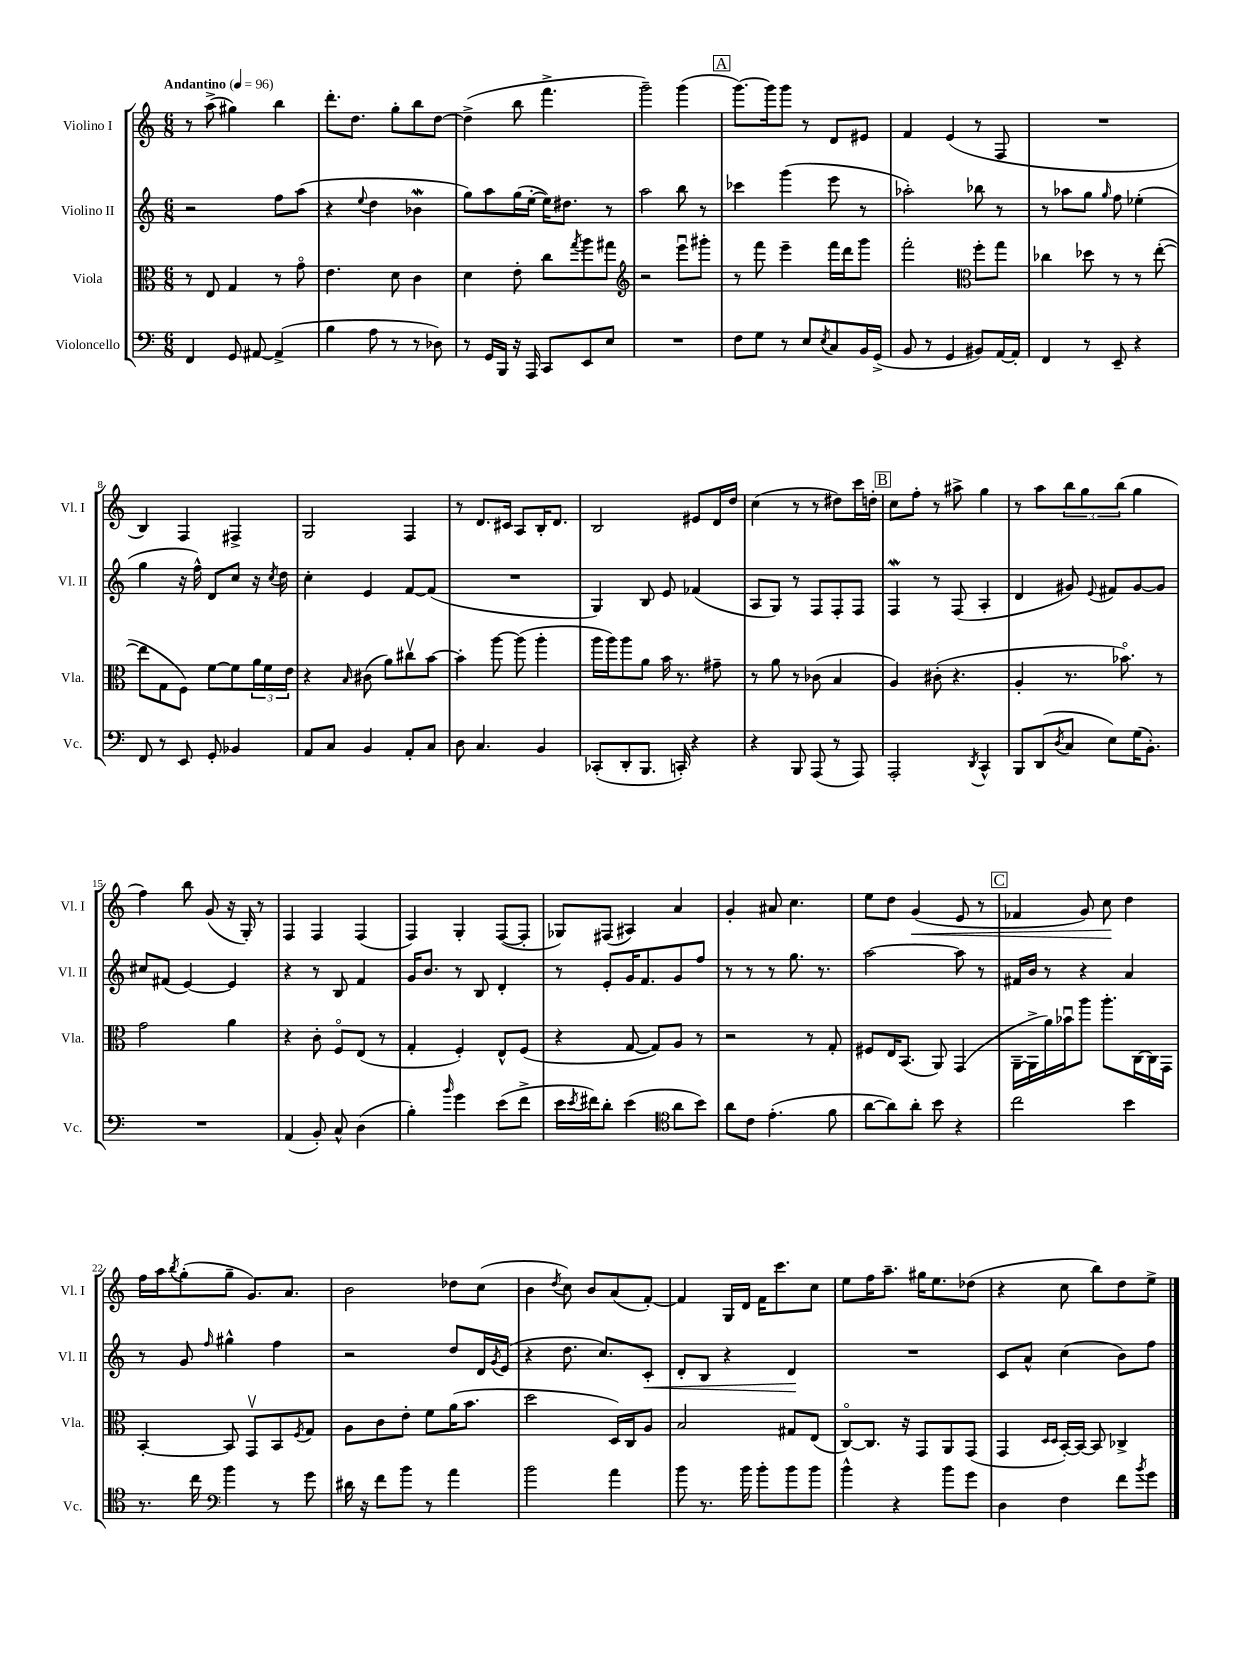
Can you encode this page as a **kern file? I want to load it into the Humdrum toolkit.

**kern	**kern	**kern	**kern
*staff4	*staff3	*staff2	*staff1
*clefF4	*clefC3	*clefG2	*clefG2
*k[]	*k[]	*k[]	*k[]
*M6/8	*M6/8	*M6/8	*M6/8
*MM96	*MM96	*MM96	*MM96
4FF	8r	2r	8r
.	8E	.	(8aa^
8GG	4G	.	4gg#)
[8AA#	.	.	.
(4AA#^]	8r	8ff	4bb
.	8go	(8aa	.
=	=	=	=
4B	4.e	4r	8.ddd'
.	.	.	8.dd
.	.	8qqee	.
8A	.	4dd	.
8r	8d	.	8gg'
8r	4c	4b-	8bb
8D-)	.	.	[8dd
=	=	=	=
8r	4d	8gg)	(4dd^]
16GG	.	8aa	.
16BBB	.	.	.
16r	8e'	(16gg	8bb
16AAA	.	[16ee'	.
8CC	8cc	16ee])	4.fff^
.	.	8.dd#	.
.	8qgg	.	.
8EE	8aa	.	.
8E	8gg#	8r	.
=	=	=	=
*	*clefG2	*	*
2.r	2r	2aa	2ggg~)
.	8eeeu	8bb	(4ggg
.	8ggg#'	8r	.
=	=	=	=
8F	8r	4ccc-	[8.ggg)
8G	8fff	.	.
.	.	.	16ggg]
8r	4eee~	(4ggg	8ggg
8E	.	.	8r
8qE	.	.	.
8C	16fff	8eee	8d
.	16ddd	.	.
16BB	8ggg	8r	8e#
(16GG^	.	.	.
=	=	=	=
8BB	2fff'	2aa-')	4f
8r	.	.	.
4GG	.	.	(4e
*	*clefC3	*	*
8BB#)	8ff'	8bb-	8r
[16AA	8gg	8r	8F
16AA']	.	.	.
=	=	=	=
4FF	4cc-	8r	2.r
.	.	8aa-	.
8r	8dd-	8gg	.
.	.	16qqgg	.
8EE~	8r	8ff	.
4r	8r	(4ee-'	.
.	([8ee'	.	.
=	=	=	=
8FF	8ee]	4gg	4B)
8r	8G	.	.
8EE	8F)	16r	4F
.	.	16ff^^)	.
8GG'	[8f	8d	.
4BB-	8f]	8cc	4F#^
.	24a	16r	.
.	24f	.	.
.	.	8qcc	.
.	.	16dd	.
.	24e	.	.
=	=	=	=
8AA	4r	4cc'	2G
8C	.	.	.
.	16qqB	.	.
4BB	(8c#	4e	.
.	8a)	.	.
8AA'	8cc#v	[8f	4F
8C	[8b	(8f]	.
=	=	=	=
8D	4b']	2.r	8r
4.C	.	.	8.d
.	[8aa	.	.
.	.	.	16c#
.	(8aa]	.	8A
4BB	4aa'	.	16B'
.	.	.	8.d
=	=	=	=
(8CC-'	16aa	4G)	2B
.	16aa)	.	.
8DD'	8aa	.	.
8.BBB	8a	8B	.
.	16b	8e	.
16CC')	8.r	.	.
4r	.	(4f-	8e#
.	8g#~	.	16d
.	.	.	16dd
=	=	=	=
4r	8r	8A	(4cc
.	8a	8G)	.
8BBB	8r	8r	8r
(8AAA	(8c-	8F	8r
8r	4B	8F'	8dd#)
8AAA)	.	8F	16ccc
.	.	.	16dd'
=	=	=	=
2AAA'	4A)	4F	8cc
.	.	.	8ff'
.	(8c#'	8r	8r
.	4.r	(8F	8aa#^
8qDD	.	.	.
4CC^^	.	4A'	4gg
=	=	=	=
8BBB	4A'	4d	8r
(8DD	.	.	8aa
8qD	.	.	.
8C	8.r	8g#)	12bb
.	.	.	12gg
.	.	8qqe	.
8E)	.	8f#	.
.	.	.	(12bb
.	8.b-o)	.	.
(16G	.	[8g#	4gg
8.BB')	.	.	.
.	8r	8g#]	.
=	=	=	=
2.r	2g	8cc#	4ff)
.	.	(8f#	.
.	.	[4e)	8bb
.	.	.	(8g
.	4a	4e]	16r
.	.	.	16G')
.	.	.	8r
=	=	=	=
(4AA	4r	4r	4F
8BB')	8c'	8r	4F
8C^^	8Fo	8B	.
(4D	(8E	4f	(4F
.	8r	.	.
=	=	=	=
4B')	4G'	16g	4F)
.	.	8.b	.
16qqb	.	.	.
4g	4F')	8r	4G'
.	.	8B	.
(8e	8E^^	4d'	([8F
8f^	(8F	.	8F']
=	=	=	=
16e	4r	8r	8G-)
8qe	.	.	.
16f#)	.	.	.
8d'	.	8e'	(8F#
(4e	[8G	16g	4A#)
.	.	8.f	.
.	8G])	.	.
*clefC4	*	*	*
8a	8A	8g	4a
8b)	8r	8ff	.
=	=	=	=
8a	2r	8r	4g'
8c	.	8r	.
(4.e'	.	8r	8a#
.	.	8.gg	4.cc
.	8r	.	.
.	.	8.r	.
8f	8G'	.	.
=	=	=	=
[8a	8F#	[2aa	8ee
8a])	16E	.	8dd
.	(8.BB	.	.
8a'	.	.	(4g
8b	8AA)	.	.
4r	(4GG	8aa]	8e
.	.	8r	8r
=	=	=	=
2cc	[16AA~	16f#	4f-
.	16AA^]	16b	.
.	16a)	8r	.
.	16b-u	.	.
.	8aa	4r	8g)
.	8.aa'	.	8cc
4b	.	4a	4dd
.	[16C	.	.
.	16C]	.	.
.	16GG	.	.
=	=	=	=
8.r	[4BB'	8r	16ff
.	.	.	16aa
.	.	.	8qbb
.	.	8g	(8gg'
16cc	.	.	.
*clefF4	*	*	*
.	.	16qqff	.
4b	8BB]	4gg#^^	8gg~
.	8GGv	.	8.g)
8r	8BB	4ff	.
.	.	.	8.a
.	8qF	.	.
8g	8G	.	.
=	=	=	=
16d#	8A	2r	2b
16r	.	.	.
8f	8c	.	.
8b	8e'	.	.
8r	8f	.	.
4a	(16a	8dd	8dd-
.	8.b	.	.
.	.	16d	(8cc
.	.	8qg	.
.	.	(16e	.
=	=	=	=
2b	2dd	4r	4b
.	.	.	8qdd
.	.	8.dd	8cc)
.	.	.	8b
.	.	8.cc)	.
4a	16D)	.	(8a
.	16C	.	.
.	8A	8c'	[8f')
=	=	=	=
8b	2B	8d'	4f]
8.r	.	8B	.
.	.	4r	16G
16b	.	.	16d
8b'	.	.	16f
.	.	.	8.ccc
8b	8G#	4d	.
8b	(8E	.	8cc
=	=	=	=
4b^^	[8Co)	2.r	8ee
.	8.C]	.	16ff
.	.	.	8.aa~
4r	.	.	.
.	16r	.	.
.	8GG	.	16gg#
.	.	.	8.ee
8b	8AA	.	.
8g	(8GG	.	(8dd-
=	=	=	=
4D	4GG	8c	4r
.	.	8a^^	.
.	16qqD	.	.
.	16qqD	.	.
4F	[16BB')	(4cc	8cc
.	16BB_	.	.
.	8BB]	.	8bb)
8f	4C-^	8b)	8dd
8qb	.	.	.
8g	.	8ff	8ee^
==	==	==	==
*-	*-	*-	*-
